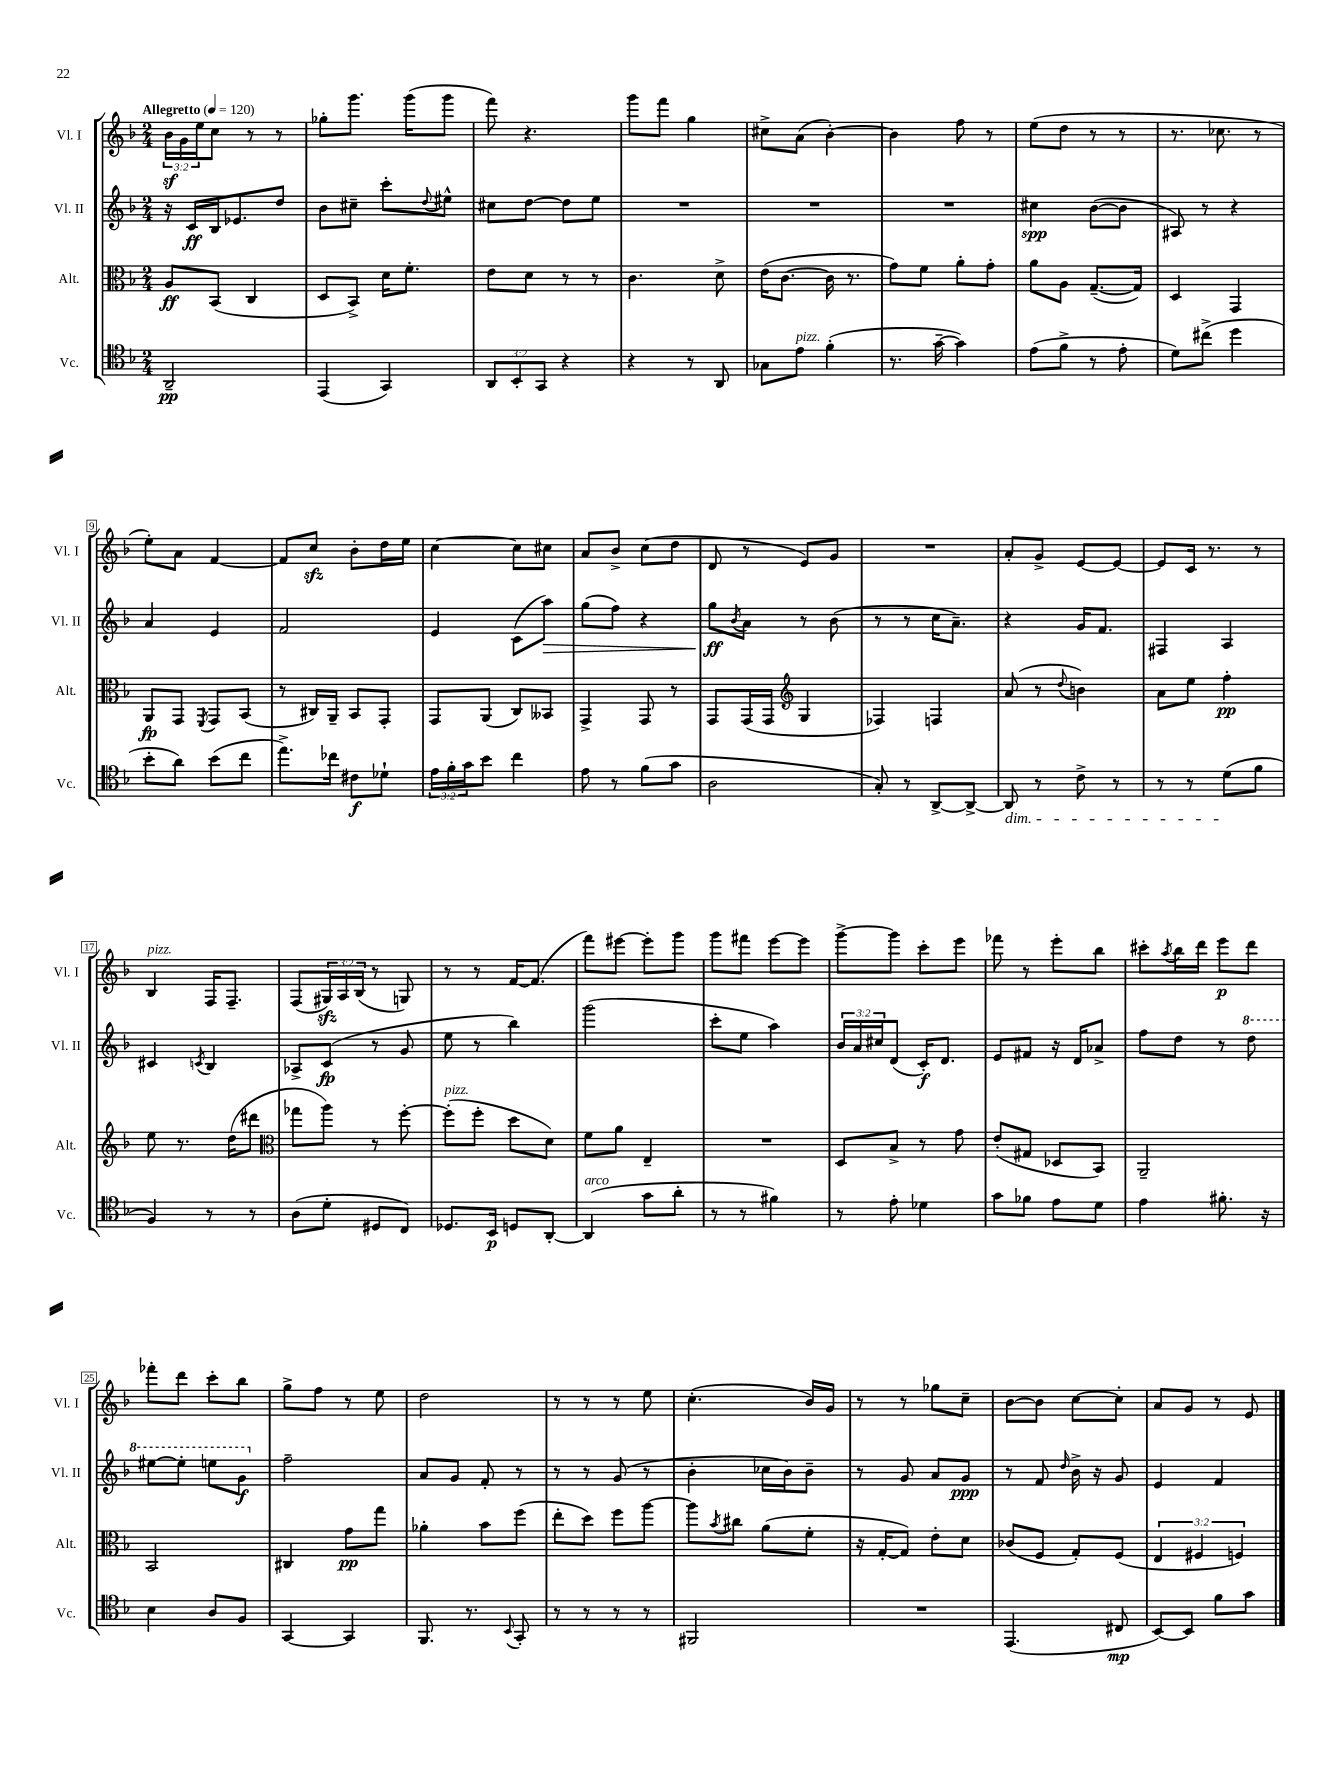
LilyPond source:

<<
\new StaffGroup <<
\new Staff = "s0" \with { instrumentName = "Vl. I" shortInstrumentName = "Vl. I" } {
    \clef treble \key f \major \numericTimeSignature \time 2/4 \override Staff.TupletNumber.text = #tuplet-number::calc-fraction-text \tempo "Allegretto" 4 = 120
    \tuplet 3/2 { bes'16\sf g'16 e''16 } c''8 r8 r8 |
    ges''8-. g'''8. g'''16( g'''8 |
    f'''8) r4. |
    g'''8 f'''8 g''4 |
    cis''8-> a'8( bes'4~-.) |
    bes'4 f''8 r8 |
    e''8( d''8 r8 r8 |
    r8. ces''8. r8 |
    e''8-.) a'8 f'4~ |
    f'8 c''8\sfz bes'8-. d''16 e''16 |
    c''4~ c''8 cis''8 |
    a'8 bes'8-> c''8( d''8 |
    d'8 r8 e'8) g'8 |
    R2 |
    a'8-. g'8-> e'8~ e'8~ |
    e'8 c'16 r8. r8 |
    bes4^\markup { \italic "pizz." } f16 f8.-- |
    f8( \tuplet 3/2 { gis16\sfz) a16 bes16( } r8 g8) |
    r8 r8 f'16~ f'8.( |
    f'''8) eis'''8~ eis'''8-. g'''8 |
    g'''8 fis'''8 e'''8~ e'''8 |
    g'''8~-> g'''8 c'''8-. e'''8 |
    fes'''8 r8 e'''8-. bes''8 |
    cis'''8-. \acciaccatura { a''8 } bes''16 d'''16 e'''8\p d'''8 |
    fes'''8-. d'''8 c'''8-. bes''8 |
    g''8-> f''8 r8 e''8 |
    d''2 |
    r8 r8 r8 e''8 |
    c''4.-.( bes'16) g'16 |
    r8 r8 ges''8 c''8-- |
    bes'8~ bes'8 c''8~ c''8-. |
    a'8 g'8 r8 e'8 \bar "|." |
}
\new Staff = "s1" \with { instrumentName = "Vl. II" shortInstrumentName = "Vl. II" } {
    \clef treble \key f \major \numericTimeSignature \time 2/4 \override Staff.TupletNumber.text = #tuplet-number::calc-fraction-text
    r16 c'16\ff bes16 ees'8. d''8 |
    bes'8 cis''8-- c'''8-. \appoggiatura { d''8 } eis''8-^ |
    cis''8 d''8~ d''8 e''8 |
    R2 |
    R2 |
    R2 |
    cis''4\spp bes'8~( bes'8 |
    ais8) r8 r4 |
    a'4 e'4 |
    f'2 |
    e'4 c'8( a''8\>) |
    g''8( f''8) r4 |
    g''8\ff\! \acciaccatura { bes'8 } a'8 r8 bes'8( |
    r8 r8 c''16 a'8.--) |
    r4 g'16 f'8. |
    fis4 a4 |
    cis'4 \acciaccatura { c'8 } bes4 |
    aes8-> c'8\fp( r8 g'8 |
    e''8 r8 bes''4) |
    g'''2( |
    c'''8-. e''8 a''4) |
    \tuplet 3/2 { bes'16 a'16 cis''16 } d'8( c'16-.\f) d'8. |
    e'8 fis'8 r16 d'16 aes'8-> |
    f''8 d''8 r8 \ottava #1 d'''8 |
    eis'''8~ eis'''8-. e'''8 g''8\f \ottava #0 |
    f''2-- |
    a'8 g'8 f'8-. r8 |
    r8 r8 g'8( r8 |
    bes'4-. ces''16 bes'16) bes'8-- |
    r8 g'8 a'8 g'8\ppp |
    r8 f'8 \grace { d''16 } bes'16-> r16 g'8 |
    e'4 f'4 \bar "|." |
}
\new Staff = "s2" \with { instrumentName = "Alt." shortInstrumentName = "Alt." } {
    \clef alto \key f \major \numericTimeSignature \time 2/4 \override Staff.TupletNumber.text = #tuplet-number::calc-fraction-text
    a8\ff bes,8( c4 |
    d8 bes,8->) d'16 f'8.-. |
    e'8 d'8 r8 r8 |
    c'4. d'8-> |
    e'16( c'8.~ c'16 r8. |
    g'8) f'8 a'8-. g'8-. |
    a'8 a8 g8.~--( g16) |
    d4 g,4 |
    a,8\fp g,8 \acciaccatura { f,8 } g,8 bes,8( |
    r8 cis16) a,16-- bes,8 g,8-. |
    g,8 a,8( c8) beses,8 |
    g,4-> g,8 r8 |
    g,8 g,16( g,16 \clef treble g4 |
    fes4) f4 |
    a'8( r8 \appoggiatura { d''8 } b'4) |
    a'8 e''8 f''4-.\pp |
    e''8 r8. d''16( dis'''8 |
    \clef alto ges''8 a''8) r8 f''8~-. |
    f''8-.^\markup { \italic "pizz." }( f''8-. d''8 d'8) |
    f'8 a'8 e4-- |
    R2 |
    d8 bes8-> r8 g'8 |
    e'8-.( gis8 des8 bes,8) |
    a,2-- |
    bes,2 |
    cis4 g'8\pp g''8 |
    aes'4-. bes'8 f''8( |
    e''8-. d''8) f''8 a''8~ |
    a''8 \acciaccatura { bes'8 } cis''8 a'8( f'8-. |
    r16 g16~-. g8) e'8-. d'8 |
    ces'8( f8 g8-.) f8( |
    \tuplet 3/2 { e4 fis4 f4) } \bar "|." |
}
\new Staff = "s3" \with { instrumentName = "Vc." shortInstrumentName = "Vc." } {
    \clef tenor \key f \major \numericTimeSignature \time 2/4 \override Staff.TupletNumber.text = #tuplet-number::calc-fraction-text
    a,2--\pp |
    e,4( g,4) |
    \tuplet 3/2 { a,8 bes,8-. g,8 } r4 |
    r4 r8 a,8 |
    ges8 e'8^\markup { \italic "pizz." } f'4-.( |
    r8. g'16~-- g'4) |
    e'8( f'8-> r8 e'8-. |
    d'8) cis''8->( d''4 |
    bes'8-. a'8) bes'8( c''8 |
    e''8.->) ces''16 cis'8\f des'8-! |
    \tuplet 3/2 { e'16 f'16-. g'16 } bes'8 c''4 |
    e'8 r8 f'8( g'8 |
    a2 |
    g8-.) r8 a,8~-> a,8~-> |
    a,8\dim r8 c'8-> r8 |
    r8 r8 d'8\!( f'8 |
    f4) r8 r8 |
    a8( d'8-. dis8 c8) |
    des8. bes,16\p d8 a,8~-. |
    a,4^\markup { \italic "arco" }( g'8 a'8-. |
    r8 r8 fis'4) |
    r8 e'8-. des'4 |
    g'8 fes'8 e'8 d'8 |
    e'4 fis'8.-. r16 |
    bes4 a8 f8 |
    g,4~ g,4 |
    f,8. r8. \appoggiatura { bes,8 } g,8-. |
    r8 r8 r8 r8 |
    fis,2 |
    R2 |
    e,4.( cis8\mp |
    bes,8~) bes,8 f'8 g'8 \bar "|." |
}
>>
>>
\layout { \context { \Score \override BarNumber.stencil = #(make-stencil-boxer 0.1 0.3 ly:text-interface::print) } }
